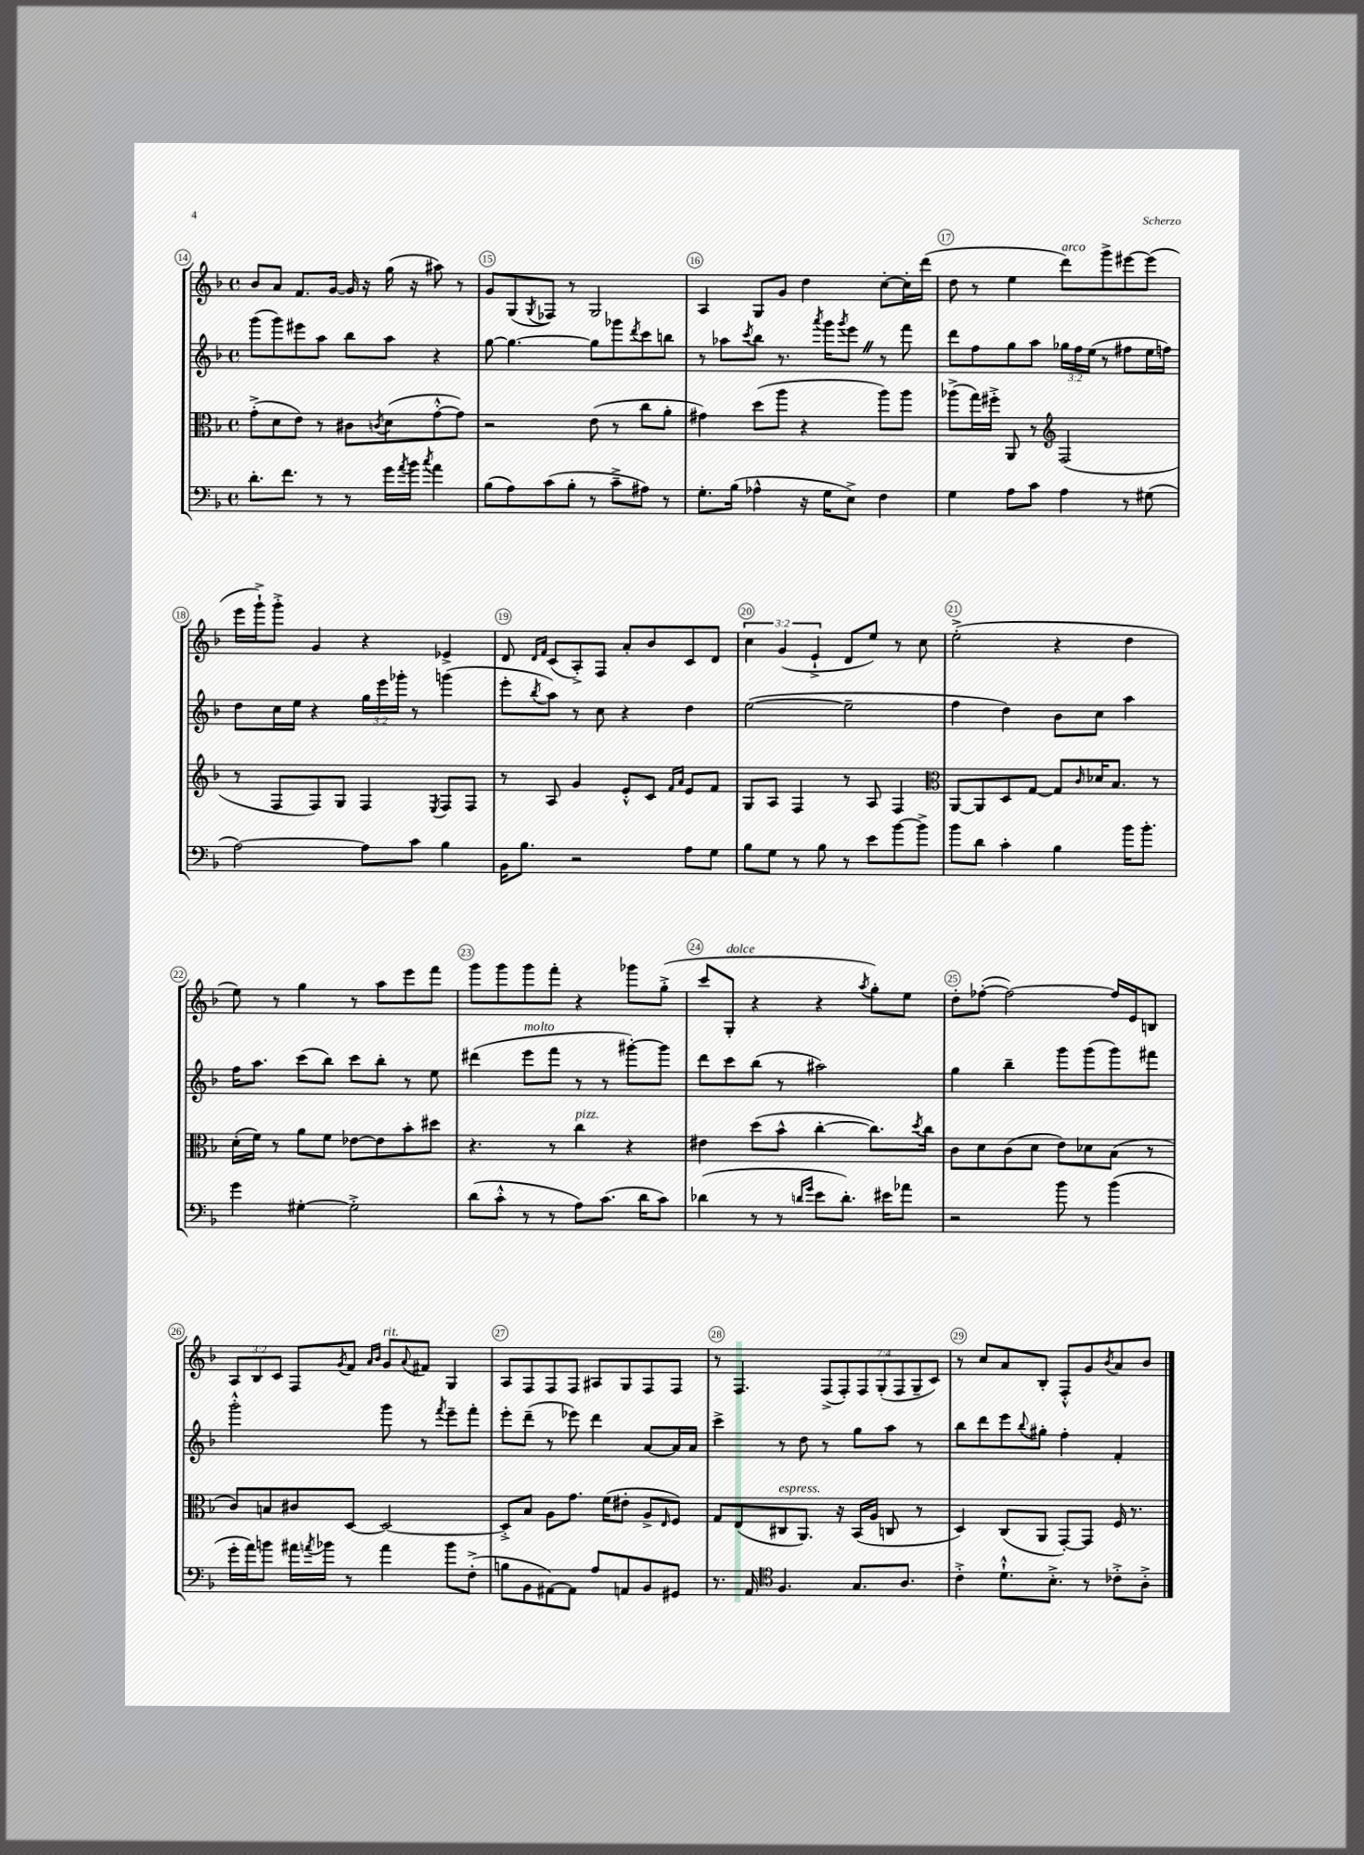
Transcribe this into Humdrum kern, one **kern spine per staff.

**kern	**kern	**kern	**kern
*staff4	*staff3	*staff2	*staff1
*clefF4	*clefC3	*clefG2	*clefG2
*k[b-]	*k[b-]	*k[b-]	*k[b-]
*M4/4	*M4/4	*M4/4	*M4/4
*met(c)	*met(c)	*met(c)	*met(c)
8.d'	(8g'^	(8ggg	8b-
.	8d	8ggg)	8a
8.f	.	.	.
.	8e)	8eee#	8.f
8r	8r	8aa	.
.	.	.	[16g
8r	8c#	8bb-	16g]
.	.	.	16r
.	8qc	.	.
16g	(8d	8aa	(16gg
8qa	.	.	.
16b-	.	.	16r
8qcc	.	.	.
4a	[8g'^^	4r	8aa#)
.	8g])	.	8r
=	=	=	=
(8B-	2r	[8gg	8g
8A)	.	4.gg_	(8G
.	.	.	8qG
(8c	.	.	8F-)
8B-'	.	.	8r
8r	(8e	8gg]	2G
8c~^	8r	8ggg-	.
.	.	8qddd	.
8A#)	8cc	8ccc	.
8r	8a'	8bb	.
=	=	=	=
8.G'	4g#)	8r	4A
.	.	8aa-	.
(16B-	.	.	.
.	.	8qccc	.
4A-^^	(8dd	8bb-	8G
.	8aa	8.r	8g
16r	4r	.	4dd
.	.	8qaaa	.
16G	.	16ggg	.
.	.	8qggg	.
8E^)	.	8eee	.
4F	8aa)	8r	[8cc'
.	8aa	8fff	16cc']
.	.	.	(16ddd
=	=	=	=
4G	(8aa-^	8ddd	8dd
.	16gg)	8ff	8r
.	16ff#'^	.	.
8A	8AA	8gg	4ee
8c	8r	8aa	.
*	*clefG2	*	*
4A	(2F	24gg-	8ddd)
.	.	24ff	.
.	.	(24ee	.
.	.	8r	8ggg^
8r	.	8ff#	[8eee#
(8G#	.	16ee	(8eee#]
.	.	16ff)	.
=	=	=	=
[2A)	8r	8dd	16eee
.	.	.	16ggg`^)
.	8F	16cc	8ggg'^
.	.	16ee	.
.	8F)	4r	4g
.	8G	.	.
8A]	4F	24gg	4r
.	.	24eee	.
.	.	24ggg-'	.
8c	.	8r	.
.	8qE	.	.
4B-	8F	(4ggg	4e-^
.	8F	.	.
=	=	=	=
16BB-	8r	8eee'	8d
8.B-	.	.	.
.	.	.	16qqd
.	.	8qbb-	16qqf
.	8A	8aa)	(8c
2r	4g	8r	8A'^)
.	.	8cc	8F
.	8e'^^	4r	8a'
.	8c	.	8b-
.	16qqf	.	.
.	16qqa	.	.
8A	8e	4dd	8c
8G	8f	.	8d
=	=	=	=
8B-	8G	([2ee	6cc
8G	8A	.	.
.	.	.	(6g
8r	4F	.	.
.	.	.	6e`^
8B-	.	.	.
8r	8r	2ee~]	8d
8e	8A	.	8ee)
[8b-	4F	.	8r
8b-^]	.	.	8cc
=	=	=	=
*	*clefC3	*	*
8b-	[8AA	4ff	(2ee'^
8d	8AA]	.	.
4c'	8D	4dd)	.
.	[8G	.	.
4B-	8G]	8b-	4r
.	16qqc	.	.
.	16d-	8cc	.
.	8.B-	.	.
16b-	.	4aa	4dd
8.b-'	.	.	.
.	8r	.	.
=	=	=	=
4g	(16d'	16ff	8ee)
.	16f)	8.aa	.
.	8r	.	8r
[4G#'	8a	(8ccc	4gg
.	8f	8bb-)	.
2G#'^]	[8e-	8ccc	8r
.	8e-]	8bb-'	8aa
.	8b-'	8r	8eee
.	8dd#	8ee	8fff
=	=	=	=
(8d	4.r	(4ddd#	8ggg
8c'^^	.	.	8ggg
8r	.	8eee	8ggg
8r	8r	8fff	8fff'
8A)	4cc	8r	4r
(8.c	.	8r	.
.	4r	[8ggg#')	8ggg-
16d	.	.	.
8c)	.	8ggg#]	(8gg'^
=	=	=	=
(4d-	4e#	8ddd	8ccc
.	.	8ccc	8G'
8r	(8dd	(8bb-	4r
8r	8b-^^	8r	.
16qqd	.	.	.
16qqg	.	.	.
8e	[4cc'	2aa#)	4r
8.d')	.	.	.
.	.	.	8qaa
.	8.cc])	.	8gg')
16e#	.	.	.
8a-	.	.	8ee
.	8qdd	.	.
.	16cc	.	.
=	=	=	=
2r	8c	4gg	8dd'
.	8d	.	([8ff-'
.	(8c	4bb-~	2ff-_)
.	8d	.	.
8b-	8e)	8ggg	.
8r	8d-	(8ggg	.
(4b-	(8B-	8ggg)	16ff-]
.	.	.	16e
.	8r	8fff#	8B
=	=	=	=
16g'	8c)	2ggg'^^	12A
16a)	.	.	.
.	.	.	12B-
8b	8B	.	.
.	.	.	12c
16a#	8c#	.	8F
8qa	.	.	.
16b-	.	.	.
.	.	.	8qg
8r	[8D	.	8f
.	.	.	16qqa
.	.	.	16qqb-
4a	2D_	8ggg	8g
.	.	.	8qqa
.	.	8r	8f#
.	.	8qfff	.
8b-	.	8eee~	4G
(8F'^	.	8fff'	.
=	=	=	=
8B	8D'^]	8eee'	8A
8BB-	8B-	(8ddd~	8F
[8AA#)	8A	8r	8F
8AA#]	8.g	8eee-)	8F
8A	.	4ddd	8A#
.	(16f	.	.
8AA	8e#'	.	8G
8BB-	8A^	[8a	8F
.	16qqE	.	.
8GG#	8F)	16a]	8F
.	.	16a	.
=	=	=	=
8.r	8G	4ccc^	8r
.	(8E	.	4.F
16AA	.	.	.
*clefC4	*	*	*
4.F	8C#	8r	.
.	8.AA)	8dd	.
.	.	8r	(14F^
.	16r	.	.
.	.	.	14F')
8.G	(16BB-	8gg	.
.	.	.	14F
.	16A	.	.
.	.	.	(14G'
.	8C	8aa	.
.	.	.	14F
8.A	.	.	.
.	.	.	14G~
.	8r	8r	.
.	.	.	14c)
=	=	=	=
4c'^	4D)	8bb-	8r
.	.	8ddd	8cc
8.d`^^	(8C	8eee	8a
.	.	8qqbb-	.
.	8AA	8gg#'	8B-'
8.B-'^	.	.	.
.	[8GG')	4ff'	8F'^^
8r	8GG]	.	8g
.	.	.	8qb-
8c-'^	16F	4f'	8a
.	8.r	.	.
8A'^	.	.	8b-
==	==	==	==
*-	*-	*-	*-
